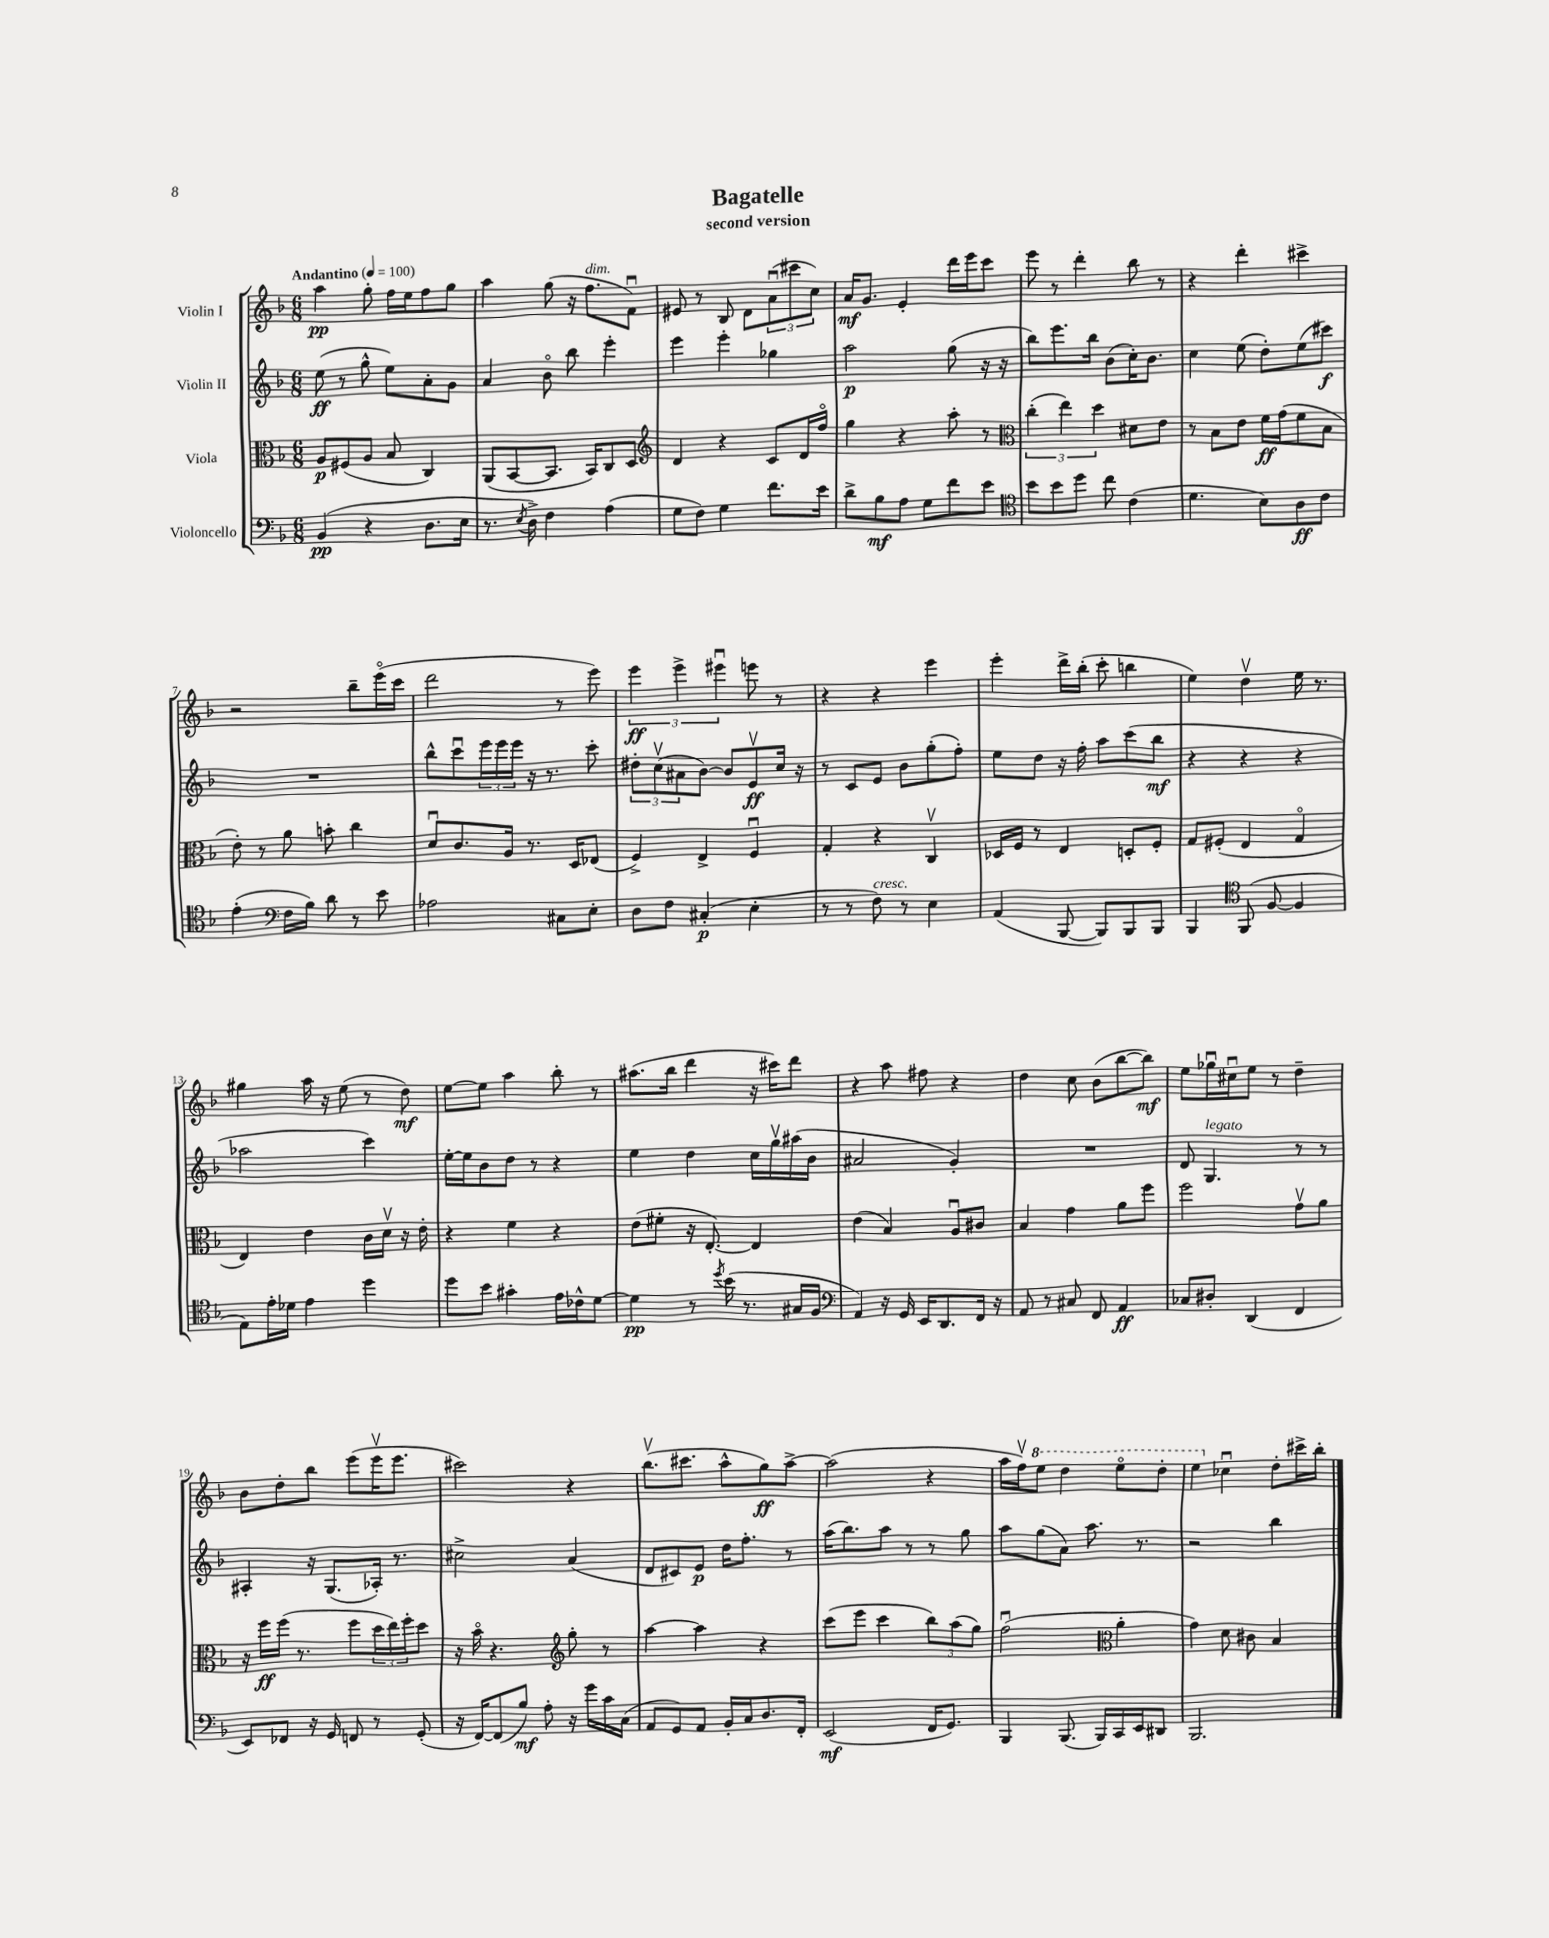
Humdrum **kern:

**kern	**kern	**kern	**kern
*staff4	*staff3	*staff2	*staff1
*clefF4	*clefC3	*clefG2	*clefG2
*k[b-]	*k[b-]	*k[b-]	*k[b-]
*M6/8	*M6/8	*M6/8	*M6/8
*MM100	*MM100	*MM100	*MM100
(4BB-	8A	(8ee	4aa
.	(8F#	8r	.
4r	8A	8gg^^	8gg'
.	8B-	8ee)	16ff
.	.	.	16ee
8.D	4C)	8a'	8ff
.	.	8g	8gg
16E	.	.	.
=	=	=	=
8.r	(8AA	4a	4aa
.	[8BB-	.	.
8qE	.	.	.
16D^)	.	.	.
4F	8.BB-]	8b-o	(8gg
.	.	8bb-	16r
.	16BB-)	.	8.ff
(4A	8C	4eee'	.
.	8D	.	8fu)
=	=	=	=
*	*clefG2	*	*
8G	4d	4eee	8e#
8F)	.	.	8r
4G	4r	4eee'	8B-
.	.	.	8d
8.f	8c	4gg-	(12au
.	.	.	12ccc#
.	16d	.	.
.	.	.	12cc)
16e	16ffo	.	.
=	=	=	=
8d^	4gg	2aa	16a
.	.	.	8.g
8B-	.	.	.
8A	4r	.	4e'
8G	.	.	.
8f	8aa'	(8gg	16ddd
.	.	.	16eee
8e	8r	16r	8ccc
.	.	16r	.
=	=	=	=
*clefC4	*clefC3	*	*
8b-	(6cc'	8bb-)	8eee
8b-	.	8.eee	8r
.	6ee)	.	.
8dd	.	.	4ddd'
.	.	16bb-	.
.	6dd	.	.
8cc	.	(8b-	.
(4c	8d#	16cc')	8bb-
.	.	8.b-	.
.	8e	.	8r
=	=	=	=
4.d	8r	4cc	4r
.	8B-	.	.
.	8e	(8ee	4ddd'
8B-)	16f	8dd')	.
.	(16g	.	.
8A	8f	(8ee	4ccc#^
8c	8B-	8ccc#)	.
=	=	=	=
(4e'	8e')	2.r	2r
.	8r	.	.
*clefF4	*	*	*
16F	8a	.	.
16B-)	.	.	.
8d	8b'	.	.
8r	4cc	.	8bb-~
8e	.	.	(16eeeo
.	.	.	16ccc
=	=	=	=
2A-	8du	8bb-^^	2ddd
.	8.c	8cccu	.
.	.	24eee	.
.	.	24eee	.
.	16A	.	.
.	.	24eee	.
.	8.r	16r	.
.	.	8.r	.
8C#	.	.	8r
.	16D	.	.
8E'	(8E-	8ccc'	8eee)
=	=	=	=
8D	4F^)	12dd#'	6eee
.	.	(12ccv	.
8F	.	.	.
.	.	12a#	6eee^
(4C#'	4E^	[8b-)	.
.	.	.	6eee#u
.	.	8b-]	.
4E'	4Fu	8ev	8eee
.	.	16cc	8r
.	.	16r	.
=	=	=	=
8r	4G'	8r	4r
8r	.	8c	.
8F)	4r	8e	4r
8r	.	8b-	.
4E	4Cv	(8gg'	4eee
.	.	8ff')	.
=	=	=	=
(4AA	16D-	8ee	4eee'
.	16F	.	.
.	8r	8dd	.
[8BBB-	4E	16r	16ddd^
.	.	16ff'	(16bb-'
8BBB-])	.	8aa	8ccc'
8BBB-	8D'	(8ccc	4bb
8BBB-	8F'	8bb-	.
=	=	=	=
4BBB-	8G	4r	4ee)
.	(8F#'	.	.
*clefC4	*	*	*
(8FF	4E	4r	4ddv
[8F	.	.	.
4F]	4Go	4r	16ee
.	.	.	8.r
=	=	=	=
8E)	4E)	2aa-	4gg#
16e'	.	.	.
16d-	.	.	.
4e	4e	.	16aa
.	.	.	16r
.	.	.	(8ee
4dd	16c	4ccc)	8r
.	16dv	.	.
.	16r	.	8dd)
.	16e'	.	.
=	=	=	=
8dd	4r	[16ee'	[8ee
.	.	16ee]	.
8b-	.	8b-	8ee]
4g#'	4f	8dd	4aa
.	.	8r	.
16e	4r	4r	8bb-'
16c-^^	.	.	.
[8d	.	.	8r
=	=	=	=
4d]	(8e	4ee	(8.aa#
.	8f#'	.	.
.	.	.	16bb-
8r	16r	4dd	4ddd
.	[8.E')	.	.
8qdd	.	.	.
(16b-	.	.	.
8.r	.	.	.
.	4E]	16cc	16r
.	.	16ggv	16ccc#)
16G#	.	(16aa#	8ddd
16F	.	16b-	.
=	=	=	=
*clefF4	*	*	*
4AA)	(4e	2a#	4r
16r	4B-)	.	8aa
16GG	.	.	.
16EE	.	.	8ff#
8.DD	.	.	.
.	8Au	4g')	4r
16FF	8c#	.	.
16r	.	.	.
=	=	=	=
8AA	4B-	2.r	4dd
8r	.	.	.
8C#	4g	.	8cc
8FF	.	.	(8b-
4AA	8a	.	[8bb-
.	8ff	.	8bb-])
=	=	=	=
8C-	2ff	8d	8ee
8D#'	.	4.G	16gg-u
.	.	.	16cc#u
(4DD	.	.	8ee
.	.	.	8r
4FF	8gv	8r	4dd~
.	8a	8r	.
=	=	=	=
8EE)	16r	4A#'	8b-
.	16ff	.	.
8FF-	(16ff	.	8dd'
.	8.r	.	.
16r	.	16r	8bb-
16GG	.	(8.G	.
8FF	8ff	.	(8eee
8r	24dd	16A-')	16eeev
.	24ee)	.	.
.	.	8.r	8.eee
.	24ff'	.	.
(8GG'	8dd	.	.
=	=	=	=
16r	16r	2cc#^	2ccc#)
[16FF)	16b-o	.	.
(8FF]	4.r	.	.
8B-)	.	.	.
8A'	.	.	.
*	*clefG2	*	*
16r	8gg'	(4a	4r
16g	.	.	.
16c	8r	.	.
(16C	.	.	.
=	=	=	=
8AA	[4aa	8d	(8.bb-v
8GG)	.	8c#)	.
.	.	.	8.ccc#
8AA	4aa]	8e	.
16BB-'	.	16dd	8aa^^
16C	.	8.ff'	.
8.D	4r	.	8gg)
.	.	8r	[8aa^
16FF'	.	.	.
=	=	=	=
(2EE	(8ccc	(16aa	(2aa]
.	.	8.bb-)	.
.	8eee	.	.
.	4ccc	8aa	.
.	.	8r	.
16FF	12bb-)	8r	4r
8.GG)	.	.	.
.	(12aa	.	.
.	.	8gg	.
.	12gg)	.	.
=	=	=	=
4BBB-	(2ffu	8aa	16aa
.	.	.	16ffv)
.	.	(8gg	8eee
(8.BBB-	.	8a)	4ddd
.	.	8.aa	.
16BBB-)	.	.	.
*	*clefC3	*	*
16CC	4a'	.	8eeeo
16EE	.	8.r	.
8DD#	.	.	8ddd'
=	=	=	=
2.BBB-	4g)	2r	4eee
.	8d	.	4cc-u
.	8c#	.	.
.	4B-	4bb-	8dd'
.	.	.	16ccc#^
.	.	.	16bb-'
==	==	==	==
*-	*-	*-	*-
